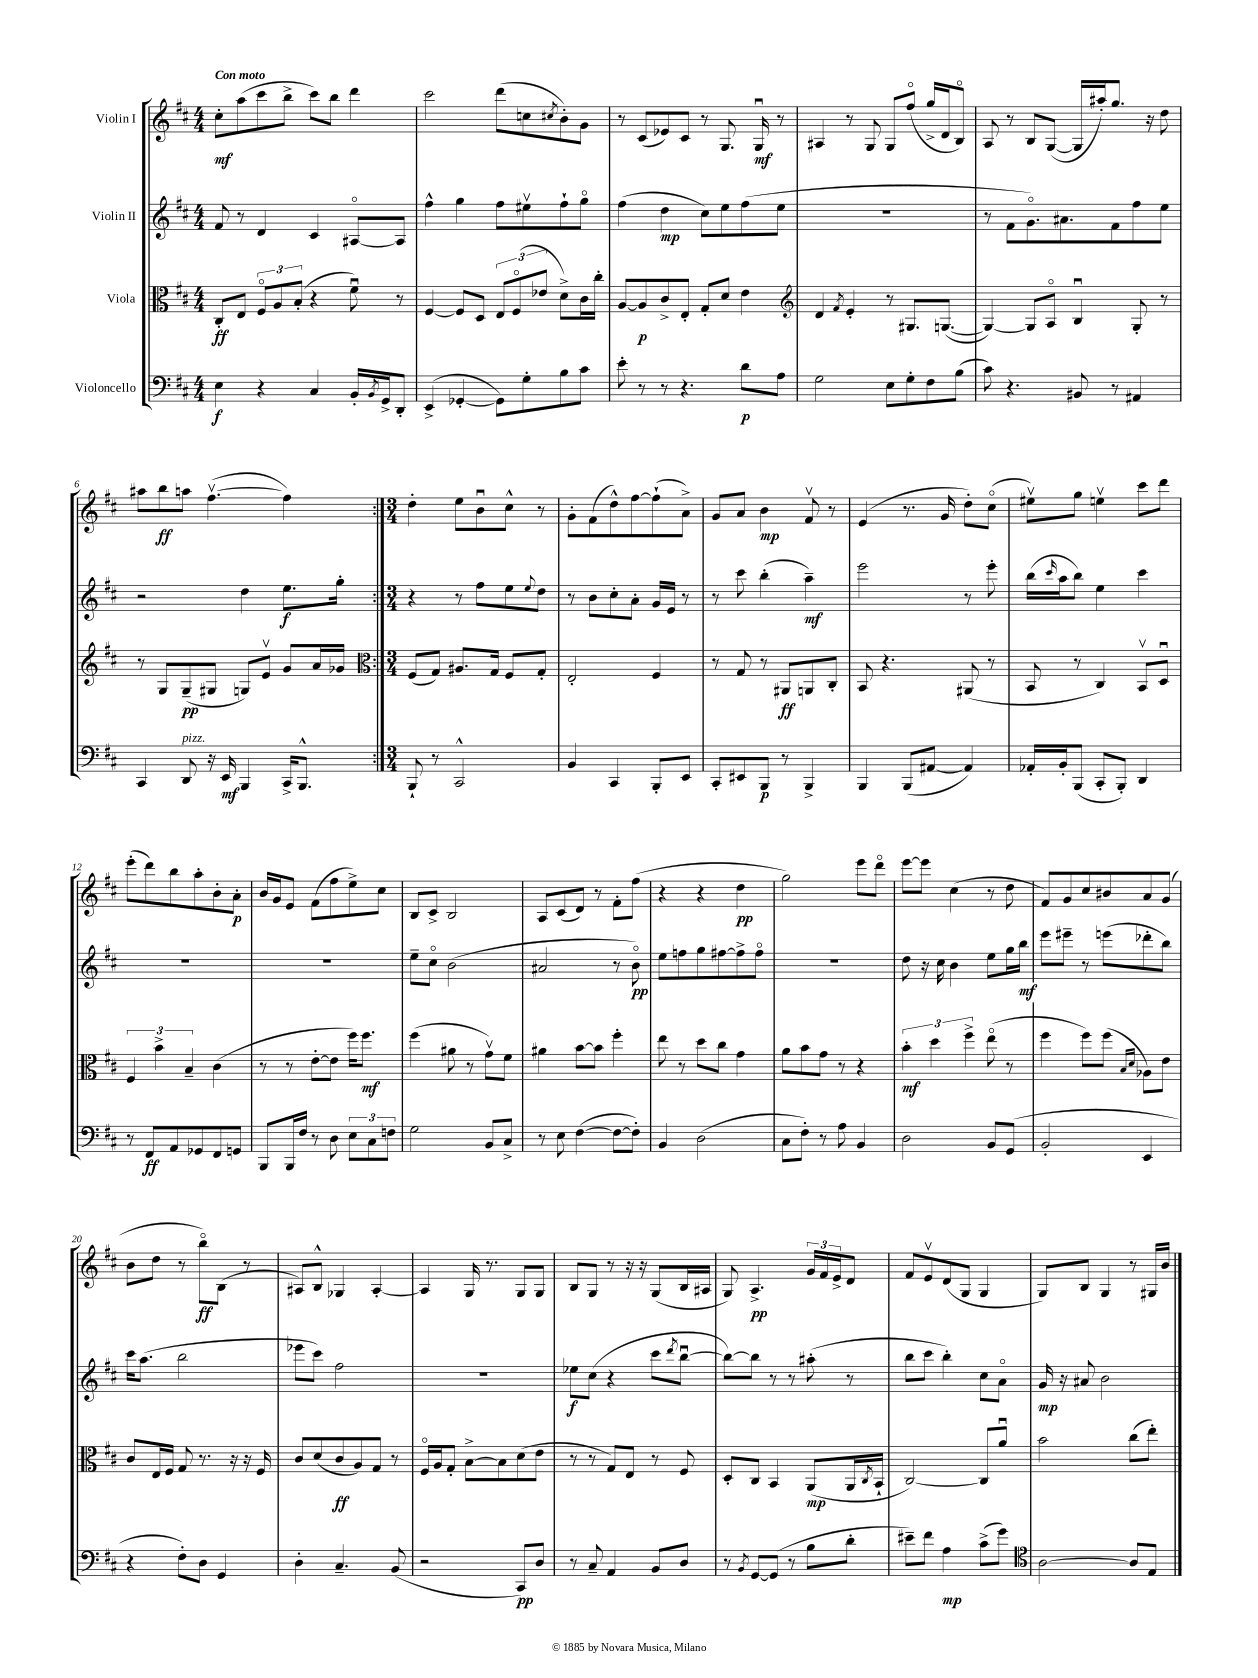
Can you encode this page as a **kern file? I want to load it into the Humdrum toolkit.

**kern	**kern	**kern	**kern
*staff4	*staff3	*staff2	*staff1
*clefF4	*clefC3	*clefG2	*clefG2
*k[f#c#]	*k[f#c#]	*k[f#c#]	*k[f#c#]
*M4/4	*M4/4	*M4/4	*M4/4
4E	8C#'	8f#	8cc#'
.	8E	8r	(8aa
4r	12F#o	4d	8ccc#
.	12A	.	.
.	.	.	8bb^
.	(12B'	.	.
4C#	4r	4c#	8ccc#)
.	.	.	8bb
16BB'	8f#u)	[8A#o	4ddd
8qBB	.	.	.
16GG^	.	.	.
8DD'	8r	8A#]	.
=	=	=	=
(4EE^	[4F#	4ff#^^	2ccc#
[4GG-'	8F#]	4gg	.
.	8D	.	.
8GG-])	12E	8ff#	(8ddd
.	(12F#o	.	.
8G'	.	8ee#v	8cc
.	12e-	.	.
.	.	.	8qcc#
8B	8d^)	8ff#`	8b')
8c#	16c#	8ggo	8g
.	16cc#'	.	.
=	=	=	=
8e'	[8A	(4ff#	8r
8r	8A]	.	(8c#
8r	8c#^	4dd	8e-)
4.r	8E'	.	8c#
.	8G'	8cc#)	8r
.	8d	8ee	8.G
8d	4e	(8ff#	.
.	.	.	16Gu
8A	.	8ee	8r
=	=	=	=
*	*clefG2	*	*
2G	4d	1r	4A#
.	8qf#	.	.
.	4e'	.	8r
.	.	.	8G
8E	8r	.	8G
8G'	8.G#	.	(8ff#o
8F#	.	.	16gg^
.	([8.G	.	16d
(8B	.	.	8Bo)
=	=	=	=
8c#)	4G_)	8r	8A
4.r	.	8f#	8r
.	8G]	8.go)	8B
.	8Ao	.	([8G
.	.	8.a#	.
8BB#	4Bu	.	16G]
.	.	.	16aa#')
8r	.	8f#	8.gg
4AA#	8G'	8ff#	.
.	.	.	16r
.	8r	8ee	8dd
=	=	=	=
4CC#	8r	2r	8aa#
.	8G	.	8bb
8DD	(8G~	.	8aa
16r	8G#	.	([4.ff#v
16EE	.	.	.
4BBB	8G)	4dd	.
.	8ev	.	.
16CC#^	8g	8.ee	4ff#])
8.BBB^^	.	.	.
.	16a	.	.
.	16g-	16gg'	.
=:|!	=:|!	=:|!	=:|!
*	*clefC3	*	*
*M3/4	*M3/4	*M3/4	*M3/4
8BBB`	(8F#	4r	4dd'
8r	8G)	.	.
2CC#^^	8.A#	8r	8ee
.	.	8ff#	8bu
.	16G	.	.
.	8F#	8ee	8cc#^^
.	.	8qqee	.
.	8G'	8dd	8r
=	=	=	=
4BB	2E'	8r	8g'
.	.	8b	(8f#
4CC#	.	8cc#'	8dd^^)
.	.	8a'	[8ff#
8BBB'	4F#	16g	(8ff#`]
.	.	16e	.
8EE	.	8r	8a^)
=	=	=	=
8CC#'	8r	8r	8g
8EE#	8G	8ccc#	8a
8BBB	8r	(4bb'	4b
8r	8AA#	.	.
4BBB^	8AA	4aa~)	8f#v
.	8C#'	.	8r
=	=	=	=
4BBB	8BB	2eee	(4e
.	4.r	.	.
(8BBB	.	.	8.r
[8AA#	.	.	.
.	.	.	16g
4AA#])	(8AA#	8r	8dd')
.	8r	8eee'	(8cc#o
=	=	=	=
16AA-'	8BB	(16bb	8ee#v)
.	.	16qqccc#	.
16BB'	.	16aa	.
(8BBB	8r	8bb)	8gg
8CC#'	4C#)	4ee	4eev
8BBB')	.	.	.
4DD	8BBv	4ccc#	8ccc#
.	8Du	.	8ddd
=	=	=	=
8r	6F#	2.r	(8eee'
8FF#	.	.	8ddd)
.	6b^	.	.
8AA	.	.	8bb
.	6B~	.	.
8GG-	.	.	8aa'
8FF#	(4c#	.	8b'
8GG	.	.	8a'
=	=	=	=
8BBB	8r	2.r	16b
.	.	.	16g
16BBB	8r	.	8e
16F#	.	.	.
8r	[8e'	.	(8f#
8D	8e]	.	8ff#
12E	16ff#)	.	8ee^)
.	8.ff#	.	.
12C#	.	.	.
.	.	.	8cc#
12F	.	.	.
=	=	=	=
2G	(4ff#	8ee~	8B
.	.	8cc#o	8c#^
.	8a#	(2b	2B
.	8r	.	.
8BB	8gv)	.	.
8C#^	8f#	.	.
=	=	=	=
8r	4a#	2a#	8A
8E	.	.	(8c#
([4F#	[8b	.	8d)
.	8b]	.	8r
8F#_	4ff#'	8r	8f#'
8F#'])	.	8bo)	(8ff#
=	=	=	=
4BB	8ee	8ee	4r
.	8r	8ff	.
(2D	8dd	8gg	4r
.	8cc#	[8ff#	.
.	4g	8ff#^]	4dd
.	.	8ff#o	.
=	=	=	=
8C#	8a	2.r	2gg)
8F#')	8b	.	.
8r	8g	.	.
8A	8r	.	.
4BB	4r	.	8eee
.	.	.	8dddo
=	=	=	=
2D	6b'	8dd	[8eee
.	.	16r	8eee]
.	6dd	.	.
.	.	16cc#	.
.	.	4b	(4cc#
.	6ff#^	.	.
8BB	(8eeo	8ee	8r
(8GG	8r	16gg	8dd
.	.	16bb	.
=	=	=	=
2BB'	4ff#	8eee	8f#)
.	.	8eee#~	8g
.	8ff#)	8r	8cc#
.	(8ff#	(8eee	8b#
.	16qqB	.	.
.	16qqd	.	.
4EE	8A-)	8ddd-'	8a
.	8e	8bb)	(8g
=	=	=	=
4r	8c#	16ccc#	8b
.	.	(8.aa	.
.	16E	.	8dd
.	16F#	.	.
8F#')	8G	2bb	8r
8D	8.r	.	8bbo)
4GG	.	.	(8B
.	16r	.	.
.	16r	.	8r
.	16F#	.	.
=	=	=	=
4D'	8c#	8eee-	8A#)
.	(8d	8ccc#)	8B^^
4.C#~	8c#	2ff#	4G-
.	8A)	.	.
.	8G	.	[4A#'
(8BB	8r	.	.
=	=	=	=
2r	16F#o	2.r	4A#]
.	16A	.	.
.	8G'	.	.
.	[8B^	.	16G
.	.	.	8.r
.	8B]	.	.
8CC#)	(8d	.	8G
8D	8e	.	8G
=	=	=	=
8r	8r	8ee-	8B
8C#~	8r	(8cc#	8G
4AA	8G)	4r	8r
.	8E	.	16r
.	.	.	16r
8BB	8r	8ccc#	(8G
.	.	8qddd	.
8D	8F#	[8bbu	16B
.	.	.	16A#
=	=	=	=
8r	8D'	8bb_)	8G)
8qBB	.	.	.
[8GG	8C#	8bb]	4.A^
(8GG]	4BB	8r	.
8r	.	8r	.
8B	(8AA	(8aa#'	24g
.	.	.	24f#
.	.	.	24e^
8d'	16AA	8r	8d
.	8qC#	.	.
.	16BB`	.	.
=	=	=	=
8e#~)	[2C#)	8bb	8f#
8f#	.	8ccc#	8ev
4A	.	4bb')	(8d
.	.	.	8G
(8c#^	8C#]	8cc#	4G
8g)	8au	8ao	.
=	=	=	=
*clefC4	*	*	*
[2A	2b	16g	8G)
.	.	16r	.
.	.	8a#	8B
.	.	2b	4G
8A]	(8cc#	.	8r
8E	8ee')	.	16G#
.	.	.	16b
==	==	==	==
*-	*-	*-	*-
